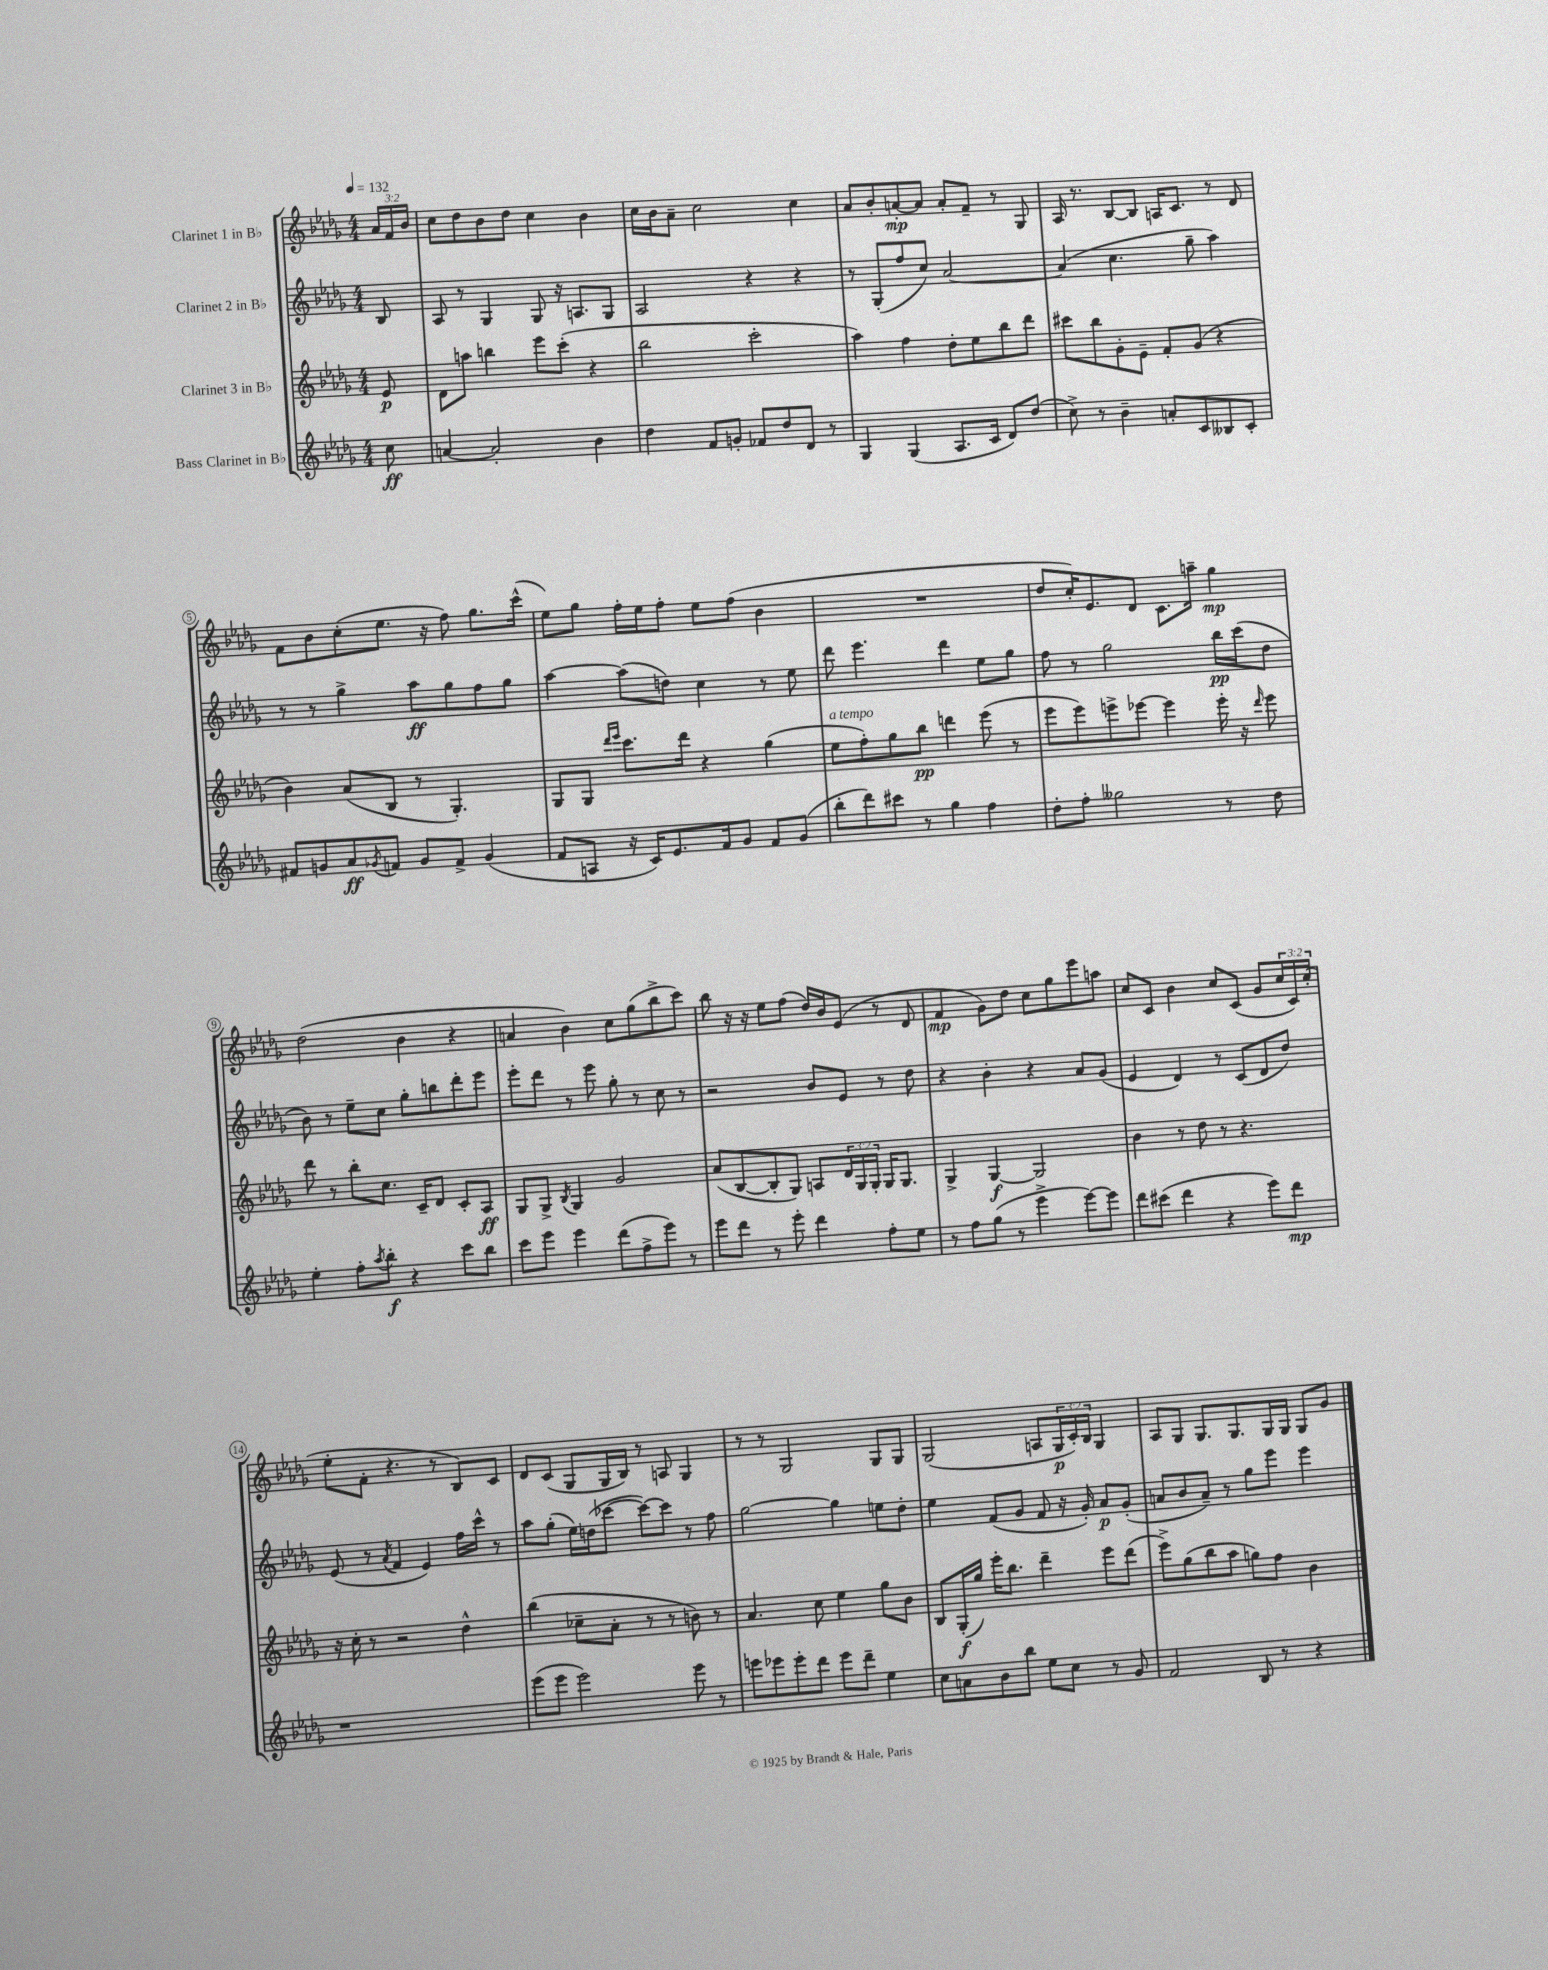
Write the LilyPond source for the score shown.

<<
\new StaffGroup <<
\new Staff = "s0" \with { instrumentName = "Clarinet 1 in Bb" } {
    \clef treble \key des \major \numericTimeSignature \time 4/4 \override Staff.TupletNumber.text = #tuplet-number::calc-fraction-text \partial 8 \tempo 4 = 132
    \tuplet 3/2 { aes'16 f'16 bes'16 } |
    c''8 des''8 bes'8 des''8 c''4 bes'4 |
    c''16 bes'16 aes'8-- c''2 c''4 |
    aes'8 bes'8-. a'8~-.\mp a'8 a'8-. f'8-- r8 ges8 |
    aes16 r8. bes8~ bes8 a16 c'8. r8 des'8 |
    f'8 bes'8 c''8-.( ees''8. r16 f''8) ges''8. c'''16-^( |
    ees''8) ges''8 f''16-. ees''16 f''8-. ees''8 f''8( bes'4 |
    R1 |
    des''8 c''16-.) ees'8. des'8 c'8. a''16-- ges''4\mp |
    des''2( bes'4 r4 |
    a'4 bes'4) c''8 ges''8( bes''8-> c'''8) |
    bes''8 r16 r16 ees''8 f''8( des''16) bes'16 ees'8( r8 des'8 |
    f'4\mp ges'8) des''8 c''8 ges''8 ees'''8 a''8 |
    c''8 c'8 bes'4 c''8 c'8( ges'8 \tuplet 3/2 { c''16 c'16) c''16-.( } |
    ees''8-. f'8-. r4. r8 bes8) c'8 |
    des'8 c'8( ges8 ges16 bes16) r8 a8 ges4 |
    r8 r8 ges2 ges8 ges8 |
    ges2( a8 \tuplet 3/2 { ges16\p c'16-.) bes16 } ges4 |
    aes8 ges8 ges8. ges8. ges16 ges16 ges8 ges'8 \bar "|." |
}
\new Staff = "s1" \with { instrumentName = "Clarinet 2 in Bb" } {
    \clef treble \key des \major \numericTimeSignature \time 4/4 \partial 8
    bes8 |
    aes8 r8 ges4 ges8 r16 a8. ges8 |
    aes2 r4 r4 |
    r8 ges8-.( f''8 c''8) aes'2~ |
    aes'4( c''4. ges''8-- aes''4) |
    r8 r8 ges''4-> aes''8\ff ges''8 f''8 ges''8 |
    aes''4~ aes''8( d''8) c''4 r8 ees''8 |
    des'''8 ees'''4. des'''4 ees''8 ges''8 |
    f''8 r8 ges''2 bes''16\pp c'''16( des''8 |
    bes'8) r8 ees''8-- c''8 ges''8-. b''8 des'''8-. ees'''8 |
    ees'''8-. des'''8 r8 ees'''8 ges''8-. r8 c''8 r8 |
    r2 bes'8 ees'8 r8 des''8 |
    r4 bes'4-. r4 aes'8 ges'8( |
    ees'4 des'4) r8 c'8( des'8 des''8) |
    ees'8( r8 \acciaccatura { aes'8 } f'4 ees'4) f''16 c'''16-^ r8 |
    aes''8 ges''8-.( ees''16) d''16( ces'''8~ ces'''8~) ces'''8 r8 f''8 |
    ges''2~ ges''4 e''8 des''8-. |
    ees''4 f'8( ges'8 f'8 r16 ges'16-.) aes'8\p ges'8-.( |
    a'8 bes'8 a'8--) r8 ges''8 ees'''8 ees'''4 \bar "|." |
}
\new Staff = "s2" \with { instrumentName = "Clarinet 3 in Bb" } {
    \clef treble \key des \major \numericTimeSignature \time 4/4 \override Staff.TupletNumber.text = #tuplet-number::calc-fraction-text \partial 8
    ees'8\p |
    des'8 a''8 b''4 ees'''8 c'''8-.( r4 |
    bes''2 c'''2-. |
    aes''4) f''4 des''8-. ees''8 bes''8 des'''8 |
    cis'''8 bes''8 ges'8-. ees'8-- f'8-. ges'8( r4 |
    bes'4) aes'8( bes8 r8 ges4.-.) |
    ges8 ges8 \grace { des'''16 ees'''16 } c'''8. des'''16 r4 ges''4( |
    ees''8^\markup { \italic "a tempo" } f''8-.) ges''8 bes''8\pp d'''4 ees'''8( r8 |
    ees'''8 ees'''8) e'''8-> ees'''8~ ees'''4 ees'''16-. r16 \grace { des'''16 } ees'''8 |
    des'''8 r8 bes''8-. c''8. c'16-- des'8 c'8-. aes8\ff |
    ges8 ges8-> \acciaccatura { bes8 } ges4 ges'2 |
    aes'8( bes8~ bes8-. ges8) a8 \tuplet 3/2 { des'16 ges16 ges16-. } ges16 ges8. |
    ges4-> ges4~\f ges2 |
    bes'4 r8 des''8 r8 r4. |
    r16 c''16-. r8 r2 des''4-^ |
    bes''4( ces''8-- aes'8-. r8 r8 b'8) r8 |
    aes'4. c''8 ees''4 ges''8 bes'8 |
    bes8 ges16-.\f( ges''16) ees'''16-. bes''8. des'''4-- ees'''8 des'''8( |
    ees'''8->) ges''8( bes''8 aes''8 g''8) f''8 bes'4 \bar "|." |
}
\new Staff = "s3" \with { instrumentName = "Bass Clarinet in Bb" } {
    \clef treble \key des \major \numericTimeSignature \time 4/4 \partial 8
    c''8\ff |
    a'4~ a'2-. bes'4 |
    des''4 f'8 g'8-. fes'8 des''8 des'8 r8 |
    ges4 ges4( aes8. c'16 des'8) des''8( |
    c''8->) r8 bes'4-- a'8-. c'8 beses8 c'8-. |
    fis'8 g'8 aes'8\ff \acciaccatura { ges'8 } f'8 ges'8 f'8-> ges'4( |
    f'8 a8 r16 c'16) ees'8. f'16 ges'8 f'8 ges'8( |
    bes''8-. des'''8) cis'''8 r8 ges''4 f''4 |
    des''8-. f''8-. geses''2 r8 des''8 |
    ees''4-. f''8-. \acciaccatura { aes''8 } bes''8-.\f r4 c'''8 bes''8 |
    c'''8 ees'''8 ees'''4 des'''8( f''8-> ees'''8) r8 |
    ees'''8 des'''8 r8 ees'''8-. des'''4 f''8-. ees''8 |
    r8 f''8 ges''8( r8 ees'''4-> ees'''8~) ees'''8 |
    des'''8 cis'''8( des'''4 r4 ees'''8) des'''8\mp |
    r1 |
    ees'''8( ees'''8 ees'''2) ees'''8 r8 |
    e'''8 ees'''8 ees'''8-. des'''8 ees'''8 des'''8-- ees''4 |
    c''8 a'8 bes'8 bes''8 ees''8 c''8 r8 ges'8 |
    f'2 bes8 r8 r4 \bar "|." |
}
>>
>>
\layout { \context { \Score \override BarNumber.stencil = #(make-stencil-circler 0.1 0.3 ly:text-interface::print) } }
